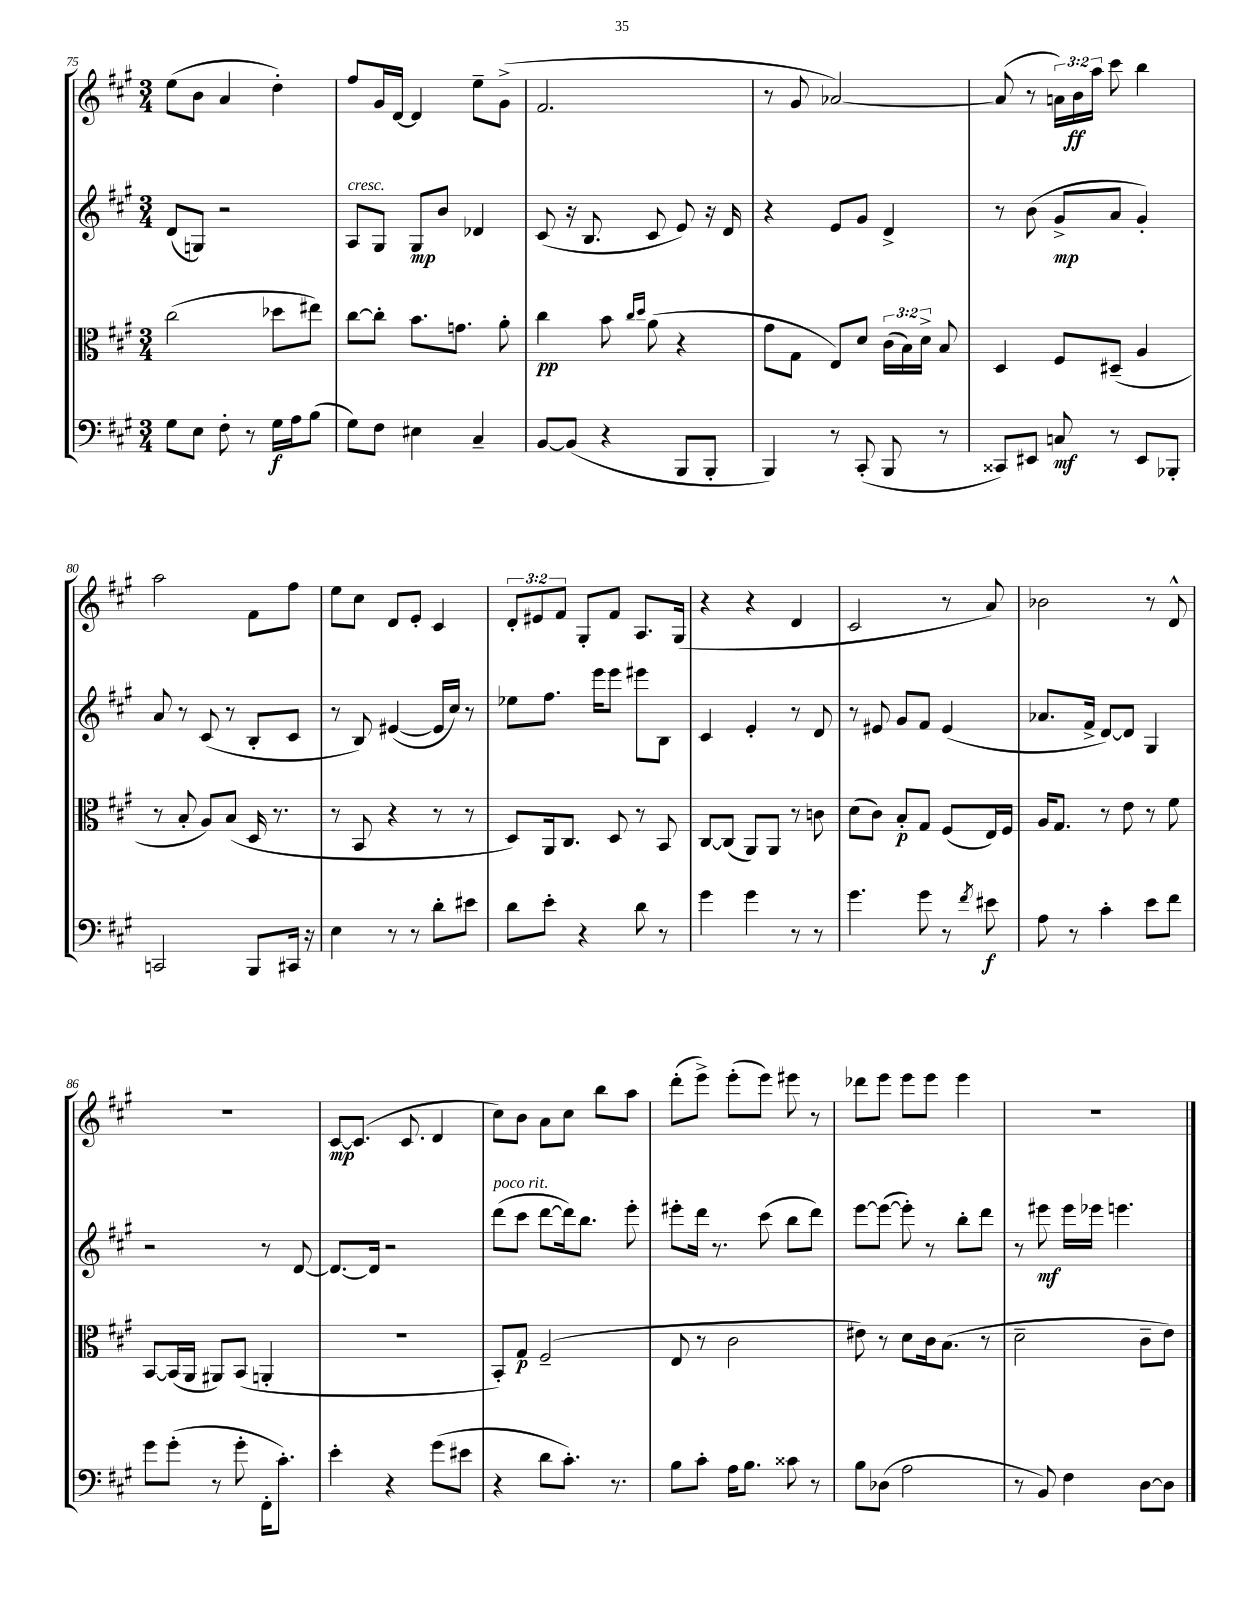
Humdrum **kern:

**kern	**kern	**kern	**kern
*staff4	*staff3	*staff2	*staff1
*clefF4	*clefC3	*clefG2	*clefG2
*k[f#c#g#]	*k[f#c#g#]	*k[f#c#g#]	*k[f#c#g#]
*M3/4	*M3/4	*M3/4	*M3/4
8G#\L	(2cc#\	(8d/L	(8ee\L
8E\J	.	8G/J)	8b\J
8F#'\	.	2r	4a/
8r	.	.	.
16G#\LL	8dd-\L	.	4dd'\)
16A\J	.	.	.
(8B\J	8ee#\J)	.	.
=	=	=	=
8G#\L)	[8cc#\L	8A/L	8ff#/L
8F#\J	8cc#'\]J	8G#/J	16g#/L
.	.	.	[16d/JJ
4E#\	8.b\L	8G#/L	4d/]
.	.	8b/J	.
.	8.g\J	.	.
4C#~/	.	4d-/	8ee~\L
.	8a'\	.	(8g#^\J
=	=	=	=
[8BB/L	4cc#\	(8c#/	2.f#/
(8BB/]J	.	16r	.
.	.	8.B/	.
4r	8b\	.	.
.	16qqcc#/LL	.	.
.	16qqdd/JJ	.	.
.	(8a\	8c#/	.
8BBB/L	4r	8e/)	.
8BBB'/J	.	16r	.
.	.	16d/	.
=	=	=	=
4BBB/)	8g#\L	4r	8r
.	8G#\J	.	8g#/
8r	8E/L)	8e/L	[2a-/)
(8CC#'/	8d/J	8g#/J	.
8BBB/	(24c#\LL	4d^/	.
.	24B\)	.	.
.	24d^\JJ	.	.
8r	8B/	.	.
=	=	=	=
8CC##/L)	4D/	8r	(8a-/]
8EE#/J	.	(8b\	8r
8C/	8F#/L	8g#^/L	24a\LL)
.	.	.	24b\
.	.	.	24aa\JJ
8r	(8D#~/J	8a/J	8ccc#\
8EE#/L	4A/	4g#'/)	4bb\
8BBB-'/J	.	.	.
=	=	=	=
2CC/	8r	8a/	2aa\
.	8B'/	8r	.
.	8A/L)	(8c#/	.
.	(8B/J	8r	.
8BBB/L	16D/	8B'/L	8f#\L
.	8.r	.	.
16CC#/Jk	.	8c#/J	8ff#\J
16r	.	.	.
=	=	=	=
4E\	8r	8r	8ee\L
.	8BB/	8B/)	8cc#\J
8r	4r	([4e#/	8d/L
8r	.	.	8e'/J
8d'\L	8r	16e#/]LL	4c#/
.	.	16cc#/JJ)	.
8e#\J	8r	8r	.
=	=	=	=
8d\L	8D/L)	8ee-\L	12d'/L
.	.	.	12e#/
8e'\J	16AA/k	8.ff#\J	.
.	.	.	12f#/J
.	8.C#/J	.	.
4r	.	.	8G#'/L
.	.	16eee\LK	.
.	8D/	8eee\J	8f#/J
8d\	8r	8eee#\L	8.A/L
8r	8BB/	8B\J	.
.	.	.	(16G#/Jk
=	=	=	=
4g#\	[8C#/L	4c#/	4r
.	(8C#/]J	.	.
4g#\	8AA/L)	4e'/	4r
.	8AA/J	.	.
8r	8r	8r	4d/
8r	8c\	8d/	.
=	=	=	=
4.g#\	(8d\L	8r	2c#/
.	8c#\J)	8e#/	.
.	8B'/L	8g#/L	.
8g#\	8G#/J	8f#/J	.
8r	(8F#/L	(4e#/	8r
8qf#/	.	.	.
8e#\	16E/L)	.	8a/)
.	16F#/JJ	.	.
=	=	=	=
8A\	16A/LK	8.a-/L	2b-\
.	8.G#/J	.	.
8r	.	.	.
.	.	16f#^/Jk	.
4c#'\	8r	[8d/L)	.
.	8e\	8d/]J	.
8e\L	8r	4G#/	8r
8f#\J	8f#\	.	8d^^/
=	=	=	=
8g#\L	[8BB/L	2r	2.r
(8g#'\J	(16BB/]L	.	.
.	16AA/JJ	.	.
8r	8AA#/L)	.	.
8g#'\	(8BB/J	.	.
16FF#'\LK	4AA'/	8r	.
8.c#'\J)	.	.	.
.	.	[8d/	.
=	=	=	=
4e'\	2.r	8.d/_L	[8c#/L
.	.	.	(8.c#/]J
.	.	16d/]Jk	.
4r	.	2r	.
.	.	.	8.c#/
(8g#\L	.	.	4d/
8e#\J	.	.	.
=	=	=	=
4r	8BB'/L)	(8ddd\L	8cc#\L)
.	8G#/J	8ccc#\J	8b\J
8d\L	(2F#~/	[8ddd\L	8a\L
8.c#'\J)	.	16ddd\]k)	8cc#\J
.	.	8.bb\J	.
.	.	.	8bb\L
8.r	.	.	.
.	.	8eee'\	8aa\J
=	=	=	=
8B\L	8E/	8eee#'\L	(8ddd'\L
8c#'\J	8r	16ddd\Jk	8eee^\J)
.	.	8.r	.
16A\LK	2c#\	.	(8eee'\L
8.B\J	.	.	.
.	.	(8ccc#\	8eee\J)
8c##\	.	8bb\L	8eee#\
8r	.	8ddd\J)	8r
=	=	=	=
8B\L	8e#\)	[8eee\L	8ddd-\L
(8D-\J	8r	(8eee\_J	8eee\J
2A\	8d\L	8eee'\])	8eee\L
.	16c#\k	8r	8eee\J
.	(8.B\J	.	.
.	.	8bb'\L	4eee\
.	8r	8ddd\J	.
=	=	=	=
8r	2d~\	8r	2.r
8BB/)	.	8eee#\	.
4F#\	.	16eee#\LL	.
.	.	16eee-\JJ	.
.	.	4.eee\	.
[8D\L	8c#~\L	.	.
8D\]J	8e\J)	.	.
==	==	==	==
*-	*-	*-	*-
